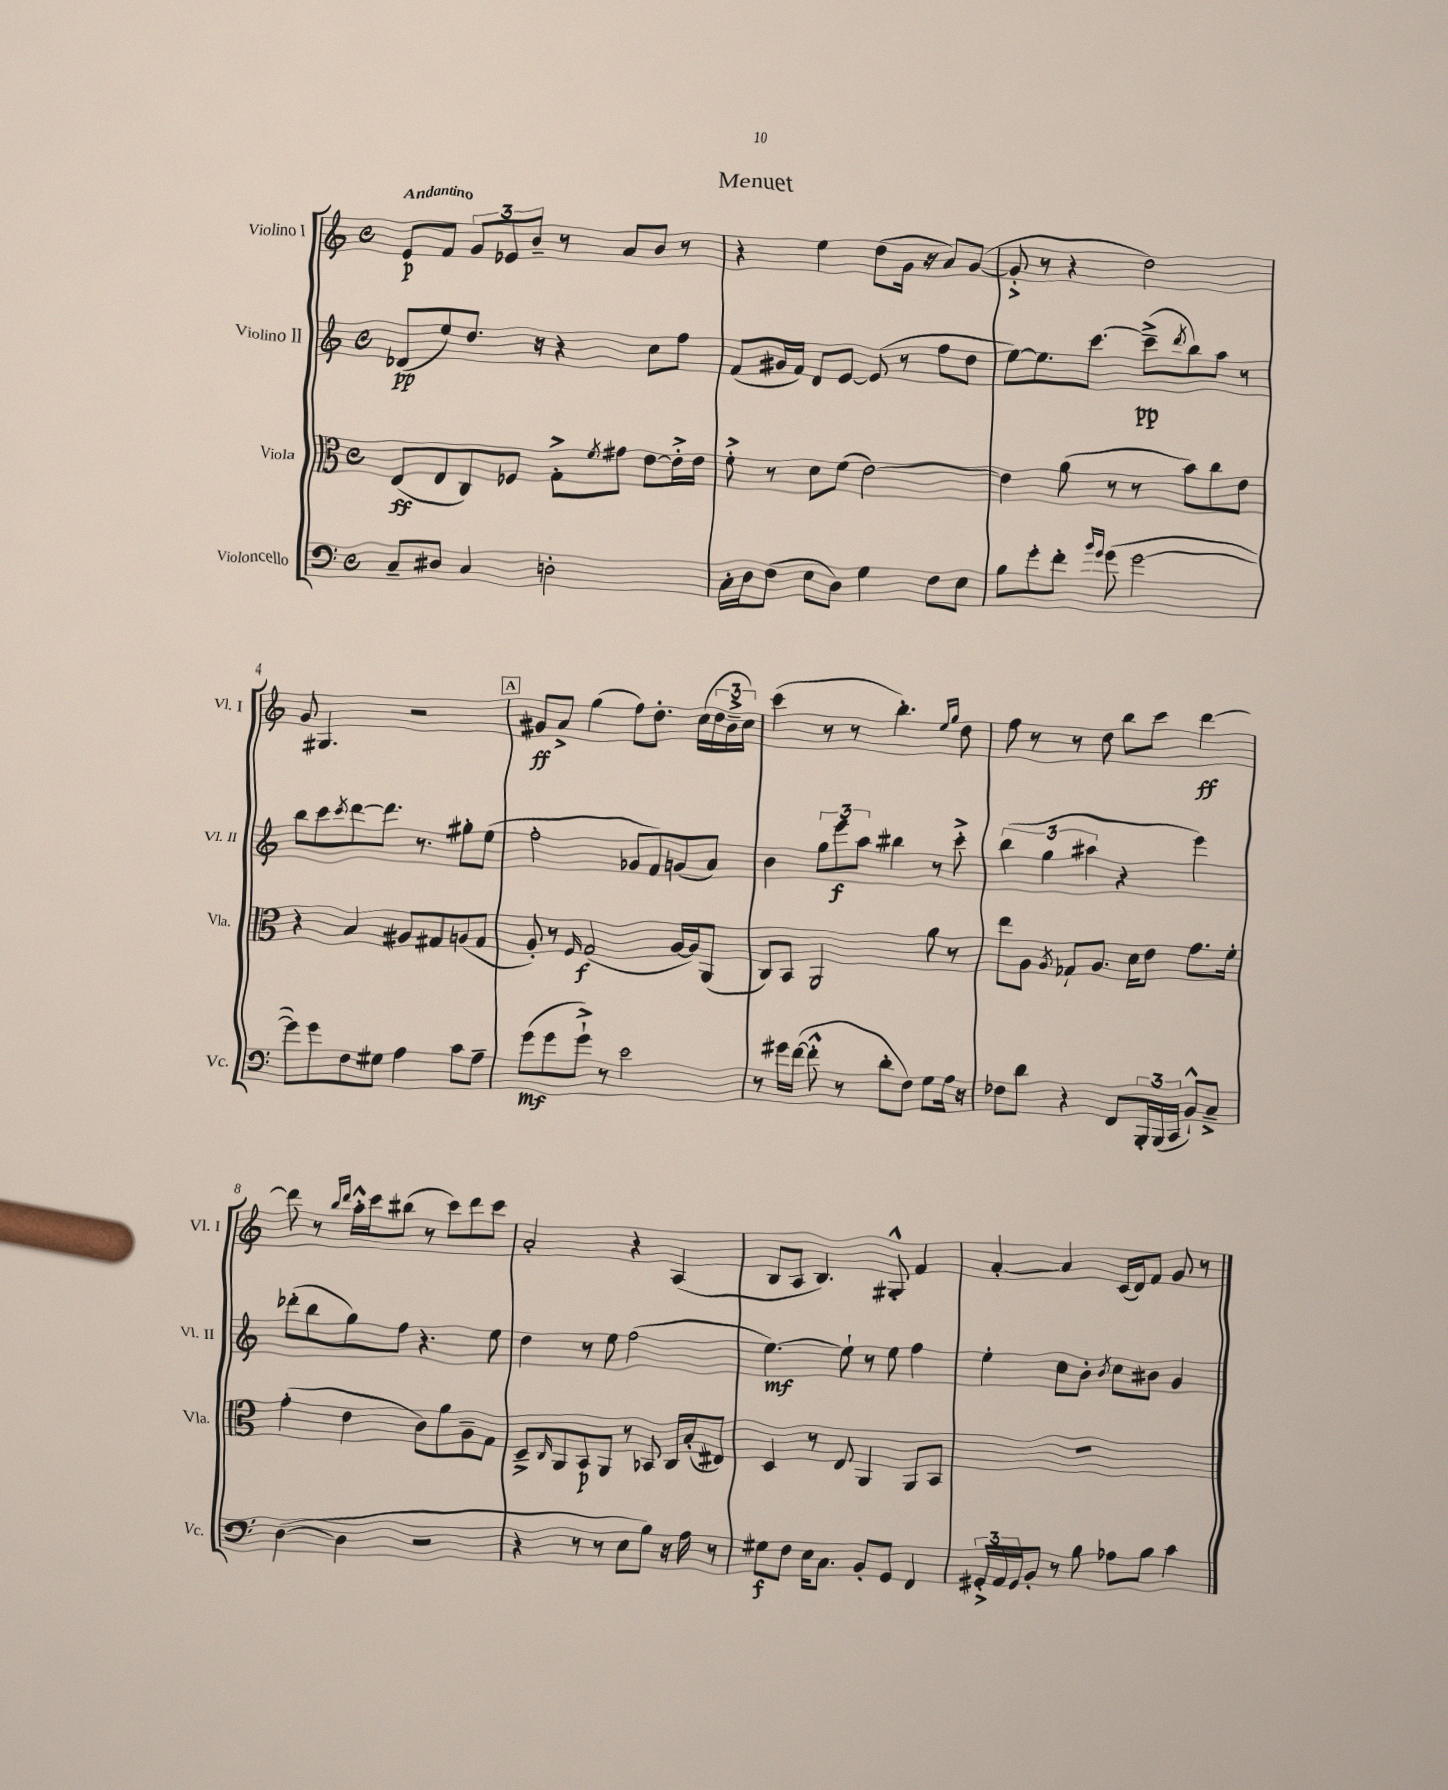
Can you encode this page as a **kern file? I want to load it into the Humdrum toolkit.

**kern	**dynam	**kern	**dynam	**kern	**dynam	**kern	**dynam
*part4	*part4	*part3	*part3	*part2	*part2	*part1	*part1
*staff4	*staff4	*staff3	*staff3	*staff2	*staff2	*staff1	*staff1
*I"Violoncello	*	*I"Viola	*	*I"Violino II	*	*I"Violino I	*
*I'Vc.	*	*I'Vla.	*	*I'Vl. II	*	*I'Vl. I	*
*clefF4	*	*clefC3	*	*clefG2	*	*clefG2	*
*k[]	*	*k[]	*	*k[]	*	*k[]	*
*M4/4	*	*M4/4	*	*M4/4	*	*M4/4	*
*met(c)	*	*met(c)	*	*met(c)	*	*met(c)	*
=1	=1	=1	=1	=1	=1	=1	=1
!	!	!	!	!	!	!LO:TX:a:B:t=Andantino	!
8C~/L	.	(8E/L	ff	(8d-X/L	pp	8e/L	p
8D#X/J	.	8E/	.	8ee/)	.	8f/J	.
4C/	.	8C/)	.	8.dd/J	.	12g/L	.
.	.	.	.	.	.	12e-X/	.
.	.	8F-X/J	.	.	.	.	.
.	.	.	.	.	.	12b~/J	.
.	.	.	.	16r	.	.	.
2Dn'\	.	8G'^\L	.	4r	.	8r	.
.	.	8qf/	.	.	.	.	.
.	.	8g#X\J	.	.	.	8a/L	.
.	.	[8e\L	.	8cc\L	.	8b/J	.
.	.	16e'^\L]	.	8ff\J	.	8r	.
.	.	16e\JJ	.	.	.	.	.
=2	=2	=2	=2	=2	=2	=2	=2
16C'\LL	.	8f'^\	.	(8f/L	.	4r	.
16D\J	.	.	.	.	.	.	.
(8F\J	.	8r	.	16g#X/L	.	.	.
.	.	.	.	16f/JJ)	.	.	.
8E\L	.	8d\L	.	8d/L	.	4ee\	.
8D\J)	.	(8f\J	.	[8e/J	.	.	.
4G\	.	[2e\)	.	(8e/]	.	(8dd\L	.
.	.	.	.	8r	.	16g\Jk	.
.	.	.	.	.	.	16r	.
8F\L	.	.	.	8ff\L	.	8a/L)	.
8E\J	.	.	.	8dd\J	.	([8g/J	.
=3	=3	=3	=3	=3	=3	=3	=3
8B\L	.	4e\]	.	[8ee\L)	.	8g'^/]	.
8g'\	.	.	.	8.ee\]	.	8r	.
8f'\J	.	(8a\	.	.	.	4r	.
.	.	.	.	[8.ccc\J	.	.	.
16qqb/LL	.	.	.	.	.	.	.
16qqg/JJ	.	.	.	.	.	.	.
(8g\	.	8r	.	.	.	.	.
[2g\	.	8r	.	(8ccc~^\L]	pp	2dd\)	.
.	.	.	.	8qddd/	.	.	.
.	.	8b\L)	.	8bb\)	.	.	.
.	.	8cc\	.	8aa\J	.	.	.
.	.	8e\J	.	8r	.	.	.
!!LO:LB:g=z
=4	=4	=4	=4	=4	=4	=4	=4
8g\L])	.	4r	.	8bb\L	.	8g/	.
8g\	.	.	.	8ccc\	.	4.G#X/	.
.	.	.	.	8qccc/	.	.	.
8F\	.	4B/	.	[8ddd\	.	.	.
8G#X\J	.	.	.	8.ddd\J]	.	.	.
4A\	.	8A#X/L	.	.	.	2r	.
.	.	.	.	8.r	.	.	.
.	.	8G#X/	.	.	.	.	.
8c\L	.	(8An/	.	8gg#X'\L	.	.	.
8A~\J	.	8G#/J	.	(8ee\J	.	.	.
!!LO:REH:place=s1:t=A
=5	=5	=5	=5	=5	=5	=5	=5
(8g\L	mf	8A'/)	.	2ff'\	.	8g#X/L	ff
8g\	.	8r	.	.	.	8a^/J	.
.	.	16qqF/	.	.	.	.	.
8g`^\J)	.	(2G/	f	.	.	(4gg\	.
8r	.	.	.	.	.	.	.
2e\	.	.	.	8g-X/L	.	8ff\L)	.
.	.	.	.	8f/)	.	8.dd'\J	.
.	.	[16A/LL	.	(8gn/	.	.	.
.	.	16A/J])	.	.	.	(16cc\LL	.
.	.	(8AA/J	.	8a/J)	.	24dd\	.
.	.	.	.	.	.	24b~^\	.
.	.	.	.	.	.	24cc\JJ)	.
=6	=6	=6	=6	=6	=6	=6	=6
8r	.	8C/L)	.	4b\	.	(4ccc\	.
16g#X\LL	.	8BB/J	.	.	.	.	.
([16f\JJ	.	.	.	.	.	.	.
8f'^^\]	.	2AA/	.	12gg\L	.	8r	.
.	.	.	.	12eee\	f	.	.
8r	.	.	.	.	.	8r	.
.	.	.	.	12aa\J	.	.	.
8d'\L	.	.	.	4bb#X\	.	4.bb'\)	.
8F\J)	.	.	.	.	.	.	.
8G\L	.	8a\	.	8r	.	.	.
.	.	.	.	.	.	16qqee/LL	.
.	.	.	.	.	.	16qqgg/JJ	.
16A\Jk	.	8r	.	8ccc'^\	.	8dd\	.
16r	.	.	.	.	.	.	.
=7	=7	=7	=7	=7	=7	=7	=7
8F-X\L	.	8ee\L	.	(6bb\	.	8ff\	.
8d\J	.	8A\J	.	.	.	8r	.
.	.	.	.	6gg\	.	.	.
.	.	8qA/	.	.	.	.	.
4r	.	8G-X`/L	.	.	.	8r	.
.	.	.	.	6aa#X\	.	.	.
.	.	8.A/J	.	.	.	8dd\	.
8FF/L	.	.	.	4r	.	8bb\L	.
.	.	16d\KL	.	.	.	.	.
24BBB'/L	.	8e\J	.	.	.	8ccc\J	.
(24BBB/	.	.	.	.	.	.	.
24CC/JJ	.	.	.	.	.	.	.
8BB`^^/L)	.	8.g\L	.	4eee\)	.	[4ddd\	ff
8C~^/J	.	.	.	.	.	.	.
.	.	16f'\Jk	.	.	.	.	.
!!LO:LB:g=z
=8	=8	=8	=8	=8	=8	=8	=8
([4D\	.	(4g'\	.	(8ddd-X'\L	.	8ddd\]	.
.	.	.	.	8bb\	.	8r	.
.	.	.	.	.	.	16qqbb/LL	.
.	.	.	.	.	.	16qqddd/JJ	.
4D\]	.	4e\	.	8gg\)	.	16aa'^^\LL	.
.	.	.	.	.	.	16ccc\J	.
.	.	.	.	8ff\J	.	(8bb#X\J	.
2r	.	8c\L)	.	4.r	.	8r	.
.	.	8a\	.	.	.	8ccc\L)	.
.	.	8A~\	.	.	.	8ddd\	.
.	.	8G\J	.	8ee\	.	8ccc\J	.
=9	=9	=9	=9	=9	=9	=9	=9
4r	.	8D~^/L	.	4dd\	.	2a'/	.
.	.	16qqC/	.	.	.	.	.
.	.	8AA/	.	.	.	.	.
8r	.	8BB/	p	8r	.	.	.
8r	.	8AA/J	.	8ee\	.	.	.
8E\L	.	8r	.	(2ff\	.	4r	.
8B\J)	.	8BB-X/	.	.	.	.	.
16r	.	16C/LL	.	.	.	(4A/	.
16A\	.	(16B'/J	.	.	.	.	.
8r	.	8E#X/J)	.	.	.	.	.
=10	=10	=10	=10	=10	=10	=10	=10
8G#X\L	f	4D/	.	[4.ee\)	mf	8B/L	.
8F\J	.	.	.	.	.	8A/J	.
16E\KL	.	8r	.	.	.	4.B/)	.
8.C\J	.	.	.	.	.	.	.
.	.	8E/	.	8ee`\]	.	.	.
8BB'/L	.	4AA/	.	8r	.	.	.
8GG/J	.	.	.	8ee\	.	8G#X'^^/	.
4FF/	.	8AA/L	.	4ff\	.	4f/	.
.	.	8BB/J	.	.	.	.	.
=11	=11	=11	=11	=11	=11	=11	=11
24GG#X'^/LL	.	1r	.	4ee'\	.	[4a'/	.
24AA/	.	.	.	.	.	.	.
24GG#/J	.	.	.	.	.	.	.
8BB'/J	.	.	.	.	.	.	.
8r	.	.	.	8cc\L	.	4a/]	.
8B\	.	.	.	8b'\J	.	.	.
.	.	.	.	8qb/	.	.	.
8A-X\L	.	.	.	8cc\L	.	(16c/LL	.
.	.	.	.	.	.	16d/J)	.
8B\J	.	.	.	8b#X\J	.	8f/J	.
4c\	.	.	.	4g/	.	8g/	.
.	.	.	.	.	.	8r	.
==	==	==	==	==	==	==	==
*-	*-	*-	*-	*-	*-	*-	*-
